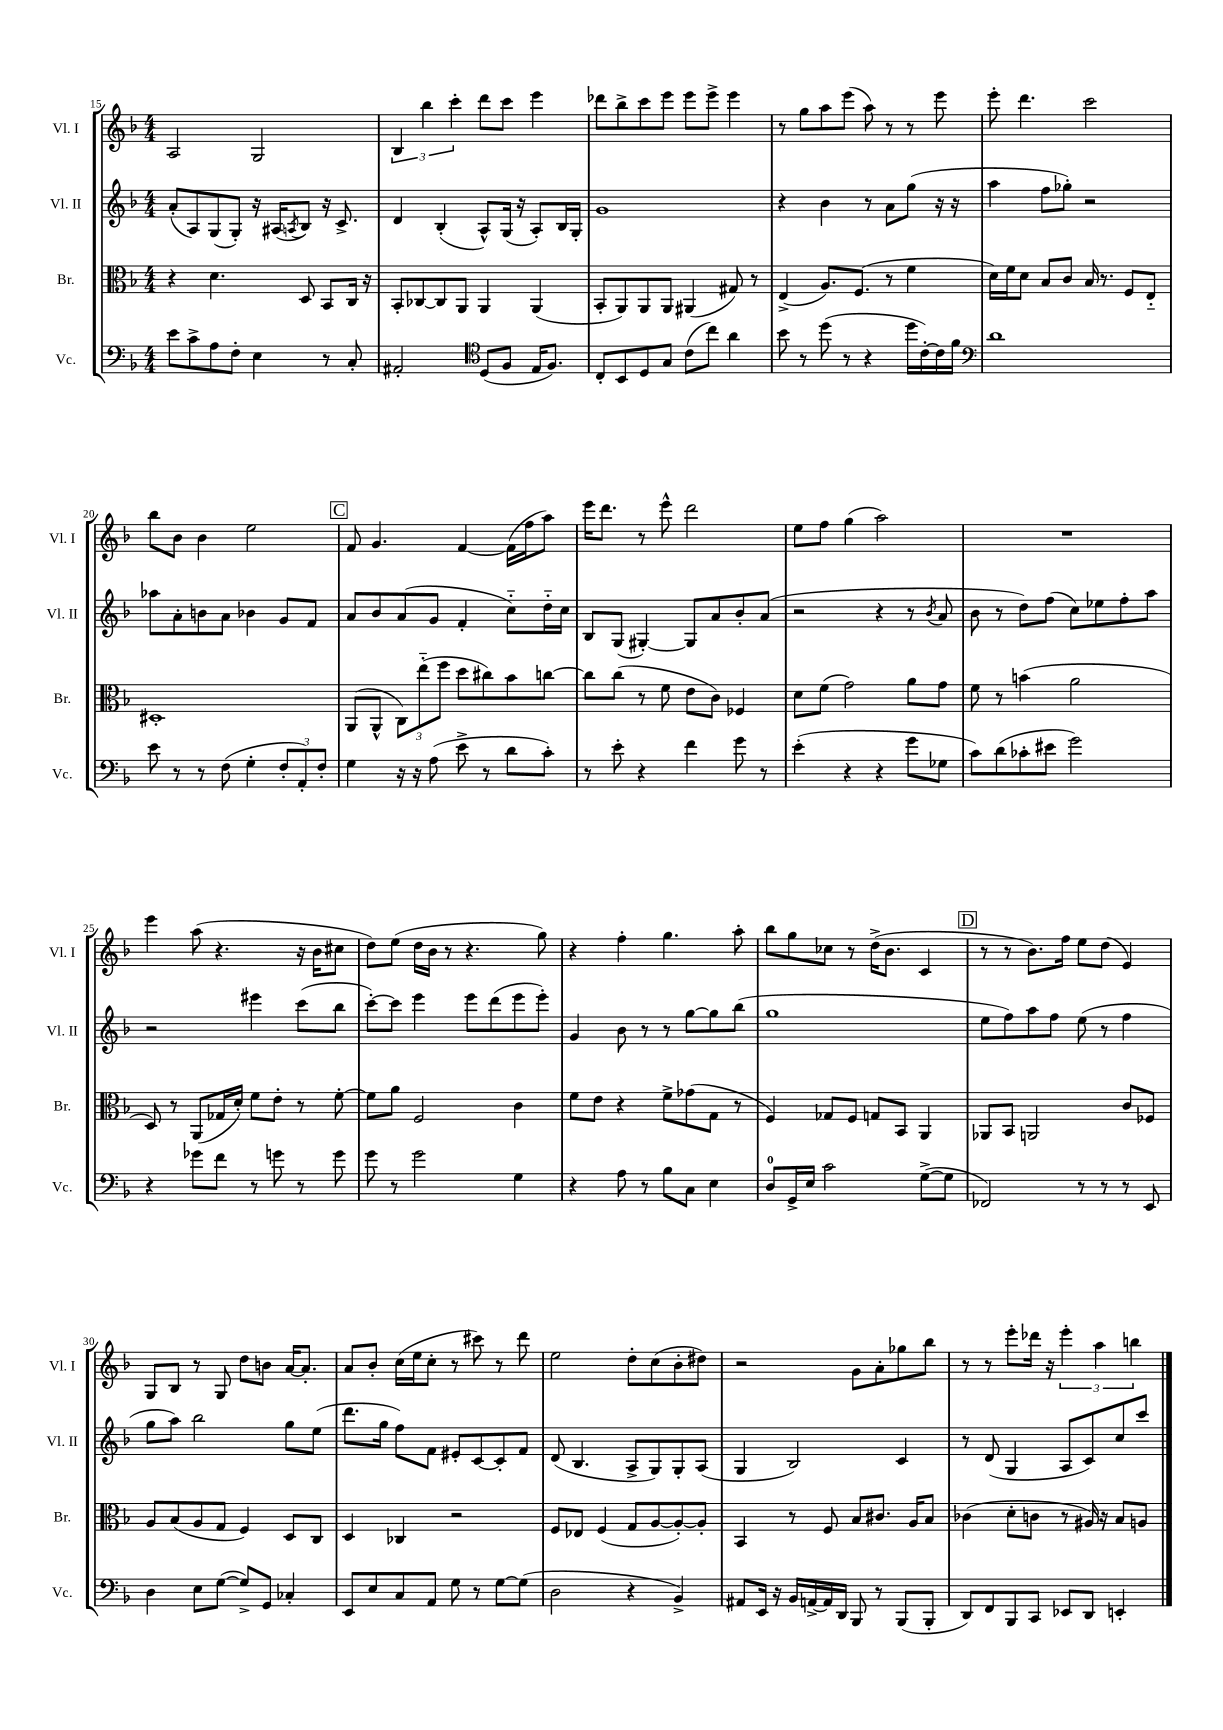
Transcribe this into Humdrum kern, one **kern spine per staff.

**kern	**kern	**kern	**kern
*part4	*part3	*part2	*part1
*staff4	*staff3	*staff2	*staff1
*I"Vc.	*I"Br.	*I"Vl. II	*I"Vl. I
*I'Vc.	*I'Br.	*I'Vl. II	*I'Vl. I
*clefF4	*clefC3	*clefG2	*clefG2
*k[b-]	*k[b-]	*k[b-]	*k[b-]
*M4/4	*M4/4	*M4/4	*M4/4
=15	=15	=15	=15
8e\L	4r	(8a'/L	2A/
8c^\	.	8A/)	.
8A\	4.d\	(8G/	.
8F'\J	.	8G'/J)	.
4E\	.	16r	2G/
.	.	(16A#X/KL	.
.	.	8qAn/	.
.	8D/	8B-/J)	.
8r	8BB-/L	16r	.
.	.	8.c^/	.
8C'/	16C/Jk	.	.
.	16r	.	.
=16	=16	=16	=16
2AA#X'/	8BB-'/L	4d/	6B-/
.	[8C-X/	.	.
.	.	.	6bb-\
.	8C-/]	(4B-'/	.
.	.	.	6ccc'\
.	8AA/J	.	.
*clefC4	*	*	*
(8D/L	4AA/	8A^^/L)	8ddd\L
8F/J	.	(16G/Jk	8ccc\J
.	.	16r	.
16E/KL	(4AA/	8A'/L)	4eee\
8.F/J)	.	.	.
.	.	16B-/L	.
.	.	16G'/JJ	.
=17	=17	=17	=17
8C'/L	8BB-'/L	1g	8ddd-X\L
8BB-/	8AA/)	.	8bb-^\
8D/	8AA/	.	8ccc\
8G/J	8AA/J	.	8eee\J
(8c\L	(4AA#X/	.	8eee\L
8cc\J)	.	.	8eee^\J
4a\	8G#X/)	.	4eee\
.	8r	.	.
=18	=18	=18	=18
8b-\	(4E^/	4r	8r
8r	.	.	8gg\L
(8dd\	8.A/L)	4b-\	8aa\
8r	.	.	(8eee\J
.	(8.F/J	.	.
4r	.	8r	8aa\)
.	8r	8a\L	8r
16dd\LL	4f\	(8gg\J	8r
[16c'\)	.	.	.
16c\]	.	16r	8eee\
16f\JJ	.	16r	.
=19	=19	=19	=19
*clefF4	*	*	*
1d	16d\LL)	4aa\	8eee'\
.	16f\J	.	.
.	8d\J	.	4.ddd\
.	8B-/L	8ff\L	.
.	8c/J	8gg-X'\J)	.
.	16B-/	2r	2ccc\
.	8.r	.	.
.	8F/L	.	.
.	8E/J	.	.
!!LO:LB:g=z
=20	=20	=20	=20
8e\	1D#X'	8aa-X\L	8bb-\L
8r	.	8a'\	8b-\J
8r	.	8bn\	4b-\
(8F\	.	8a\J	.
4G'\	.	4b-X\	2ee\
12F'/L	.	8g/L	.
12AA'/)	.	.	.
.	.	8f/J	.
12F'/J	.	.	.
!!LO:REH:place=s1:t=C
=21	=21	=21	=21
4G\	(8AA/L	8a/L	8f/
.	8AA^^/J	8b-/	4.g/
16r	12C\L)	(8a/	.
16r	.	.	.
.	(12ee\	.	.
(8A\	.	8g/J	.
.	12ff\J	.	.
8e^\	8dd\L	4f'/	[4f/
8r	8cc#X\)	.	.
8d\L	8b-\	8cc\L)	(16f\LL]
.	.	.	16ff\J
8c'\J)	[8ccn\J	16dd\L	8aa\J)
.	.	16cc\JJ	.
=22	=22	=22	=22
8r	8cc\L]	8B-/L	16eee\KL
.	.	.	8.ddd\J
8e'\	(8cc\J	(8G/J	.
4r	8r	[4G#X'/)	8r
.	8f\	.	8eee^^\
4f\	8e\L	8G#/L]	2ddd\
.	8c\J)	8a/	.
8g\	4F-X/	8b-'/	.
8r	.	(8a/J	.
=23	=23	=23	=23
(4e'\	8d\L	2r	8ee\L
.	(8f\J	.	8ff\J
4r	2g\)	.	(4gg\
4r	.	4r	2aa\)
8g\L	8a\L	8r	.
.	.	8qb-/	.
8G-X\J	8g\J	8a/	.
=24	=24	=24	=24
8c\L)	8f\	8b-\	1r
(8d\	8r	8r	.
8c-X'\	(4bn\	8dd\L)	.
8e#X\J	.	(8ff\J	.
2g\)	2a\	8cc\L)	.
.	.	8ee-X\	.
.	.	8ff'\	.
.	.	8aa\J	.
!!LO:LB:g=z
=25	=25	=25	=25
4r	8D/)	2r	4eee\
.	8r	.	.
8g-X\L	(8AA/L	.	(8aa\
8f\J	16G-X/L	.	4.r
.	16d'/JJ)	.	.
8r	8f\L	4eee#X\	.
8gn\	8e'\J	.	.
8r	8r	(8ccc\L	16r
.	.	.	16b-\KL
8g\	[8f'\	8bb-\J	8cc#X\J
=26	=26	=26	=26
8g\	8f\L]	[8ccc'\L)	8dd\L)
8r	8a\J	8ccc\J]	(8ee\J
2g\	2F/	4eee\	16dd\LL
.	.	.	16b-\JJ
.	.	.	8r
.	.	8eee\L	4.r
.	.	(8ddd\	.
4G\	4c\	8eee\	.
.	.	8eee'\J)	8gg\)
=27	=27	=27	=27
4r	8f\L	4g/	4r
.	8e\J	.	.
8A\	4r	8b-\	4ff'\
8r	.	8r	.
8B-\L	8f^\L	8r	4.gg\
8C\J	(8g-X\	[8gg\L	.
4E\	8G\J	8gg\]	.
.	8r	(8bb-\J	8aa'\
=28	=28	=28	=28
8D/L	4F/)	1gg	8bb-\L
16GG^/L	.	.	8gg\
16E/JJ	.	.	.
2c\	8G-X/L	.	8cc-X\J
.	8F/J	.	8r
.	8Gn/L	.	(16dd^\KL
.	.	.	8.b-\J
.	8BB-/J	.	.
([8G^\L	4AA/	.	4c/
8G\J]	.	.	.
!!LO:REH:place=s1:t=D
=29	=29	=29	=29
2FF-X/)	8AA-X/L	8ee\L	8r
.	8BB-/J	8ff\)	8r
.	2AAn/	8aa\	8.b-\L)
.	.	8ff\J	.
.	.	.	16ff\Jk
8r	.	(8ee\	8ee\L
8r	.	8r	(8dd\J
8r	8c/L	4ff\	4e/)
8EE/	8F-X/J	.	.
!!LO:LB:g=z
=30	=30	=30	=30
4D\	8A/L	8gg\L	8G/L
.	(8B-/	8aa\J)	8B-/J
8E\L	8A/	2bb-\	8r
([8G\J	8G/J	.	8G/
8G^/L])	4F/)	.	8dd\L
8GG/J	.	.	8bn\J
4C-X'/	8D/L	8gg\L	[16a/KL
.	.	.	8.a'/J]
.	8C/J	(8ee\J	.
=31	=31	=31	=31
8EE/L	4D/	8.ddd\L	8a/L
8E/	.	.	8b-'/J
.	.	16gg\Jk	.
8C/	4C-X/	8ff\L)	(16cc\LL
.	.	.	16ee\J
8AA/J	.	8f\J	8cc'\J
8G\	2r	8e#X'/L	8r
8r	.	[8c/	8ccc#X\)
[8G\L	.	8c'/]	8r
(8G\J]	.	8f/J	8ddd\
=32	=32	=32	=32
2D\	8F/L	(8d/	2ee\
.	8E-X/J	4.B-/	.
.	(4F/	.	.
4r	8G/L	8A^/L	8dd'\L
.	[8A/	8G/)	(8cc\
4BB-^/)	8A'/_)	8G'/	8b-'\
.	8A'/J]	(8A/J	8dd#X\J)
=33	=33	=33	=33
8AA#X/L	4BB-/	4G/	2r
16EE/Jk	.	.	.
16r	.	.	.
16BB-/LL	8r	2B-/)	.
[16AAn^/	.	.	.
16AA/]	8F/	.	.
16DD/JJ	.	.	.
8BBB-/	8B-/L	.	8g\L
8r	8.c#X/J	.	8a'\
(8BBB-/L	.	4c/	8gg-X\
.	16A/KL	.	.
8BBB-'/J	8B-/J	.	8bb-\J
=34	=34	=34	=34
8DD/L)	(4c-X\	8r	8r
8FF/	.	(8d/	8r
8BBB-/	8d'\L	4G/	8eee'\L
8CC/J	8cn\J	.	16ddd-X\Jk
.	.	.	16r
8EE-X/L	8r	8A/L	6eee'\
8DD/J	16A#X/)	8c/)	.
.	.	.	6aa\
.	16r	.	.
4EEn'/	8B-/L	8cc/	.
.	.	.	6bbn\
.	8An/J	8ccc/J	.
==	==	==	==
*-	*-	*-	*-
